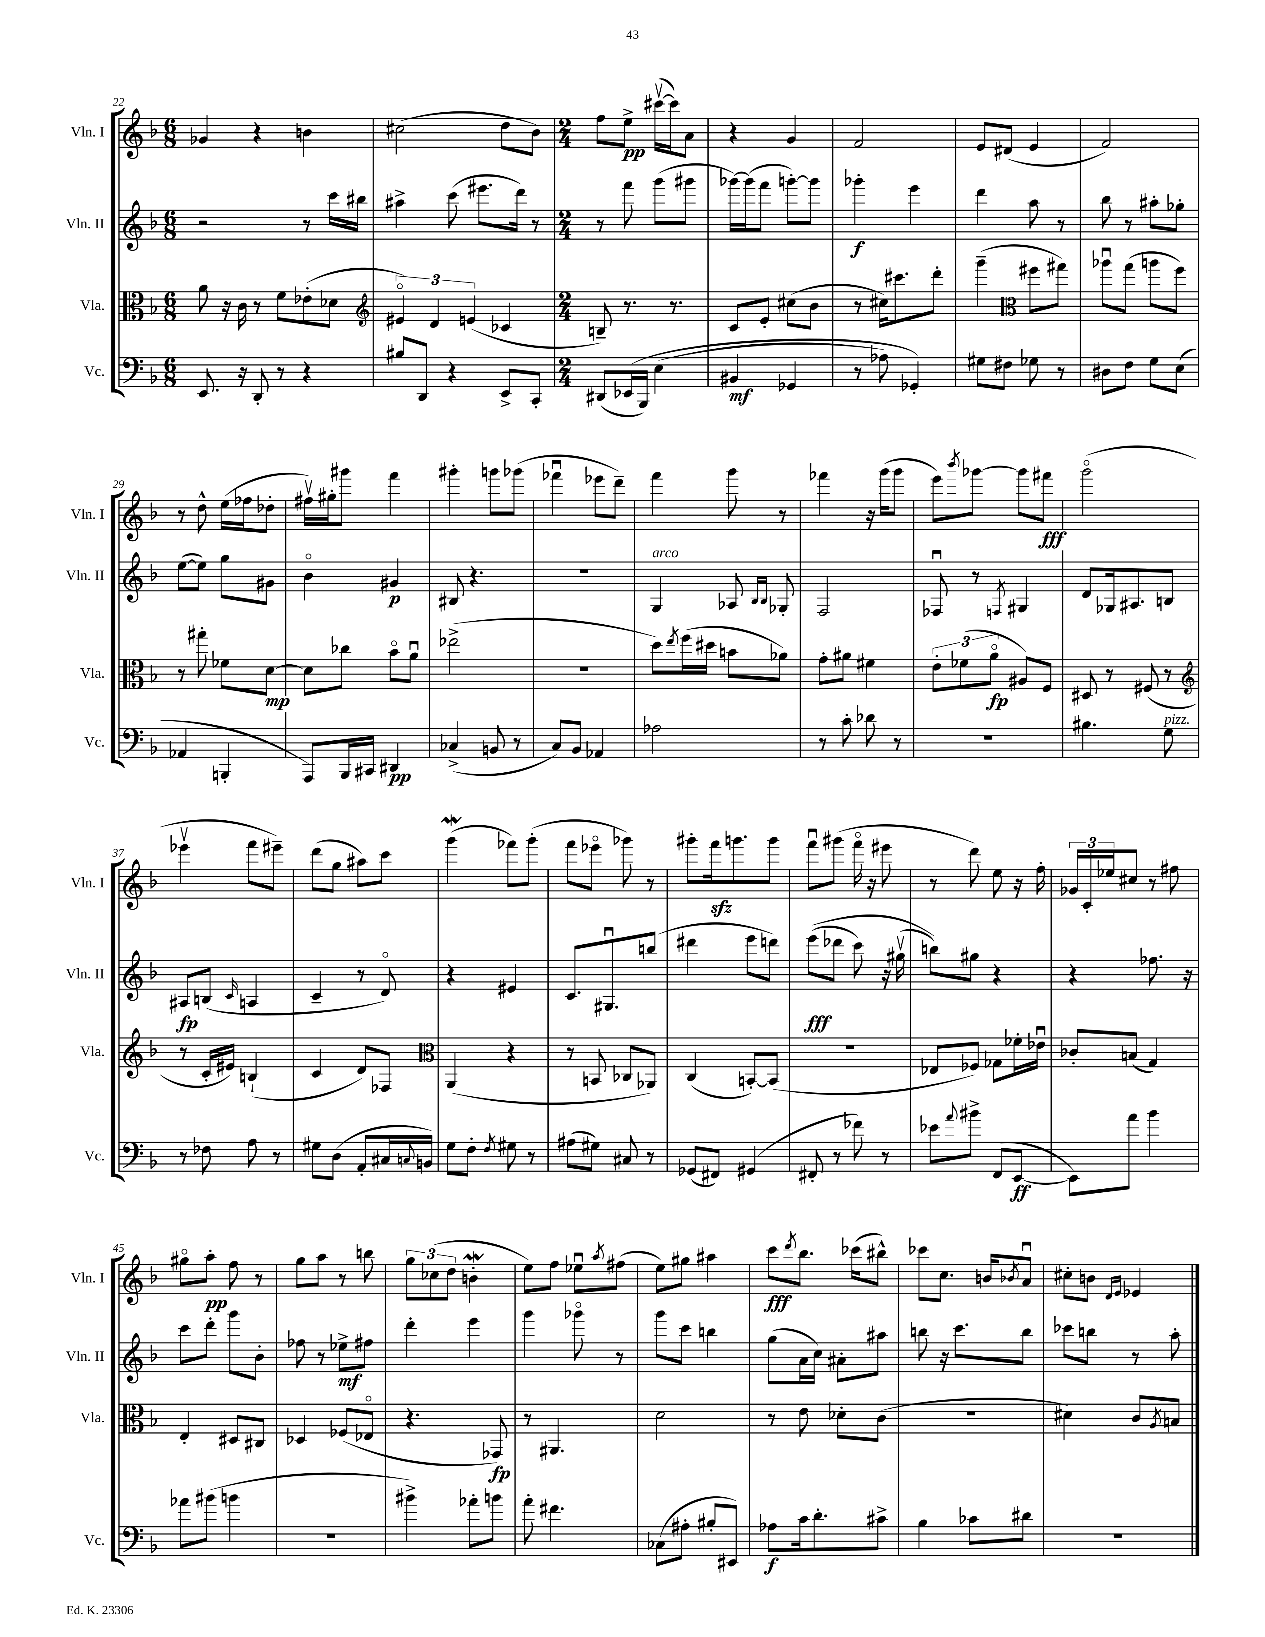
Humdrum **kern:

**kern	**dynam	**kern	**dynam	**kern	**dynam	**kern	**dynam
*part4	*part4	*part3	*part3	*part2	*part2	*part1	*part1
*staff4	*staff4	*staff3	*staff3	*staff2	*staff2	*staff1	*staff1
*I"Vc.	*	*I"Vla.	*	*I"Vln. II	*	*I"Vln. I	*
*I'Vc.	*	*I'Vla.	*	*I'Vln. II	*	*I'Vln. I	*
*clefF4	*	*clefC3	*	*clefG2	*	*clefG2	*
*k[b-]	*	*k[b-]	*	*k[b-]	*	*k[b-]	*
*M6/8	*	*M6/8	*	*M6/8	*	*M6/8	*
=22	=22	=22	=22	=22	=22	=22	=22
8.EE/	.	8a\	.	2r	.	4g-X/	.
.	.	16r	.	.	.	.	.
16r	.	16c\	.	.	.	.	.
8DD'/	.	8r	.	.	.	4r	.
8r	.	8f\L	.	.	.	.	.
4r	.	(8e-X'\	.	8r	.	4bn\	.
.	.	8d-X\J	.	16ccc\LL	.	.	.
.	.	.	.	16bb#X\JJ	.	.	.
=23	=23	=23	=23	=23	=23	=23	=23
*	*	*clefG2	*	*	*	*	*
8B#X/L	.	6e#X/)	.	4aa#X^\	.	(2cc#X\	.
8DD/J	.	.	.	.	.	.	.
.	.	6d/	.	.	.	.	.
4r	.	.	.	(8ccc\	.	.	.
.	.	(6en/	.	.	.	.	.
.	.	.	.	8.eee#X\L	.	.	.
8EE^/L	.	4c-X/	.	.	.	8dd\L	.
.	.	.	.	16ddd\Jk)	.	.	.
8CC'/J	.	.	.	8r	.	8b-\J)	.
=24	=24	=24	=24	=24	=24	=24	=24
*M2/4	*	*M2/4	*	*M2/4	*	*M2/4	*
(8DD#X/L	.	8Bn~/)	.	8r	.	8ff\L	.
(16EE-X/L	.	8.r	.	8fff\	.	8ee^\J	pp
16BBB-/JJ)	.	.	.	.	.	.	.
(4E\	.	.	.	(8ggg\L	.	([16ccc#Xv\LL	.
.	.	8.r	.	.	.	16ccc#\J])	.
.	.	.	.	8ggg#X\J	.	8a\J	.
=25	=25	=25	=25	=25	=25	=25	=25
4BB#X/	mf	8c/L	.	[16ggg-X\LL)	.	4r	.
.	.	.	.	(16ggg-\J]	.	.	.
.	.	8e'/J	.	8fff\J	.	.	.
4GG-X/	.	(8cc#X\L	.	[8gggn'\L)	.	4g/	.
.	.	8b-\J	.	8ggg\J]	.	.	.
=26	=26	=26	=26	=26	=26	=26	=26
8r	.	8r	.	4ggg-X'\	f	2f/	.
8A-X\)	.	16cc#X\KL)	.	.	.	.	.
.	.	8.ccc#X\	.	.	.	.	.
4GG-X'/)	.	.	.	4eee\	.	.	.
.	.	8ddd'\J	.	.	.	.	.
=27	=27	=27	=27	=27	=27	=27	=27
8G#X\L	.	(4ggg~\	.	4ddd\	.	8e/L	.
8F#X\J	.	.	.	.	.	(8d#X/J	.
*	*	*clefC3	*	*	*	*	*
8G-X\	.	8ff#X\L	.	8aa\	.	4e/	.
8r	.	8gg#X\J)	.	8r	.	.	.
=28	=28	=28	=28	=28	=28	=28	=28
8D#X\L	.	8aa-Xu\L	.	8bb-\	.	2f/)	.
8F\J	.	(8gg\J	.	8r	.	.	.
8G\L	.	8aan\L	.	8aa#X'\L	.	.	.
(8E\J	.	8ff\J)	.	8gg-X'\J	.	.	.
!!LO:LB:g=z
=29	=29	=29	=29	=29	=29	=29	=29
4AA-X/	.	8r	.	([8ee\L	.	8r	.
.	.	8gg#X'\	.	8ee\J])	.	8dd^^\	.
4BBBn'/	.	8f-X\L	.	8gg\L	.	(16ee\LL	.
.	.	.	.	.	.	16ff-X\J	.
.	.	[8d\J	mp	8g#X\J	.	8dd-X'\J	.
=30	=30	=30	=30	=30	=30	=30	=30
8AAA/L)	.	8d\L]	.	4b-\	.	16ff#Xv\LL)	.
.	.	.	.	.	.	16gg#X'\J	.
16BBB-/L	.	8cc-X\J	.	.	.	8ggg#X\J	.
16CC#X/JJ	.	.	.	.	.	.	.
4DD#X/	pp	8b-\L	.	4g#X/	p	4fff\	.
.	.	8au\J	.	.	.	.	.
=31	=31	=31	=31	=31	=31	=31	=31
(4C-X^/	.	(2ee-X^\	.	8B#X/	.	4ggg#X'\	.
.	.	.	.	4.r	.	.	.
8BBn/	.	.	.	.	.	8gggn\L	.
8r	.	.	.	.	.	(8ggg-X\J	.
=32	=32	=32	=32	=32	=32	=32	=32
8C/L)	.	2r	.	2r	.	4fff-Xu\	.
8BB-/J	.	.	.	.	.	.	.
4AA-X/	.	.	.	.	.	8eee-X\L	.
.	.	.	.	.	.	8ddd~\J)	.
=33	=33	=33	=33	=33	=33	=33	=33
!	!	!	!	!LO:TX:a:i:t=arco	!	!	!
2A-X\	.	8dd\L)	.	4G/	.	4fff\	.
.	.	8qee/	.	.	.	.	.
.	.	(16ff\L	.	.	.	.	.
.	.	16dd#X\JJ	.	.	.	.	.
.	.	8bn\L	.	8A-X/	.	8ggg\	.
.	.	.	.	16qqB-/LL	.	.	.
.	.	.	.	16qqB-/JJ	.	.	.
.	.	8a-X\J)	.	8G-X'/	.	8r	.
=34	=34	=34	=34	=34	=34	=34	=34
8r	.	8g'\L	.	2F/	.	4fff-X\	.
8c'\	.	8a#X\J	.	.	.	.	.
8d-X\	.	4f#X\	.	.	.	16r	.
.	.	.	.	.	.	(16ggg\KL	.
8r	.	.	.	.	.	8ggg\J	.
=35	=35	=35	=35	=35	=35	=35	=35
2r	.	12e'\L	.	8F-Xu/	.	8eee\L)	.
.	.	(12f-X\	.	.	.	.	.
.	.	.	.	.	.	8qbbb-/	.
.	.	.	.	8r	.	[8ggg-X\J	.
.	.	12a\J	fp	.	.	.	.
.	.	.	.	8qFn/	.	.	.
.	.	8A#X/L)	.	4G#X/	.	8ggg-\L]	.
.	.	8F/J	.	.	.	8fff#X\J	fff
=36	=36	=36	=36	=36	=36	=36	=36
4.B#X\	.	8D#X/	.	8d/L	.	(2ggg\	.
.	.	8r	.	16G-X/k	.	.	.
.	.	.	.	8.A#X/	.	.	.
.	.	(8F#X/	.	.	.	.	.
!LO:TX:a:i:t=pizz.	!	!	!	!	!	!	!
8G\	.	8r	.	8Bn/J	.	.	.
!!LO:LB:g=z
=37	=37	=37	=37	=37	=37	=37	=37
*	*	*clefG2	*	*	*	*	*
8r	.	8r	.	8A#X/L	fp	4eee-Xv\	.
8F-X\	.	16c'/LL	.	(8Bn/J	.	.	.
.	.	16e#X/JJ)	.	.	.	.	.
.	.	.	.	16qqc/	.	.	.
8A\	.	(4Bn`/	.	4An/	.	8fff\L	.
8r	.	.	.	.	.	8eee#X~\J)	.
=38	=38	=38	=38	=38	=38	=38	=38
8G#X\L	.	4c/	.	4c~/	.	(8ddd\L	.
(8D\J	.	.	.	.	.	8gg\J	.
8AA'/L	.	8d/L)	.	8r	.	8aa#X\L)	.
16C#X/L	.	8F-X/J	.	8d/)	.	8ccc\J	.
8qqCn/	.	.	.	.	.	.	.
16BBn/JJ)	.	.	.	.	.	.	.
=39	=39	=39	=39	=39	=39	=39	=39
*	*	*clefC3	*	*	*	*	*
8G\L	.	(4AA/	.	4r	.	(4gggW\	.
8F'\J	.	.	.	.	.	.	.
8qF/	.	.	.	.	.	.	.
8G#X\	.	4r	.	4e#X/	.	8fff-X\L)	.
8r	.	.	.	.	.	(8ggg'\J	.
=40	=40	=40	=40	=40	=40	=40	=40
(8A#X\L	.	8r	.	8.c/L	.	8fff\L	.
8G#X\J)	.	8BBn/	.	.	.	8eee-X\J	.
.	.	.	.	8.G#Xu/	.	.	.
8C#X/	.	8C-X/L	.	.	.	8ggg-X\)	.
8r	.	8AA-X/J)	.	(8bbn/J	.	8r	.
=41	=41	=41	=41	=41	=41	=41	=41
(8GG-X/L	.	(4C/	.	4ddd#X\	.	8ggg#X'\L	.
8FF#X/J)	.	.	.	.	.	16fffzz\k	.
.	.	.	.	.	.	8.gggn\	.
(4GG#X/	.	[8BBn'/L)	.	8eee\L	.	.	.
.	.	(8BB/J]	.	8dddn\J)	.	8ggg\J	.
=42	=42	=42	=42	=42	=42	=42	=42
8FF#X'/	.	2r	.	((8eee\L	fff	8fffu\L	.
8r	.	.	.	8ddd-X\J	.	(8ggg#X\J	.
8f-X\)	.	.	.	8ccc\)	.	16fff\	.
.	.	.	.	.	.	16r	.
8r	.	.	.	16r	.	8eee#X\	.
.	.	.	.	(16gg#Xv\	.	.	.
=43	=43	=43	=43	=43	=43	=43	=43
8e-X\L	.	8E-X/L	.	8bbn\L))	.	8r	.
8qqa/	.	.	.	.	.	.	.
8b#X^\J	.	8F-X/J)	.	8gg#X\J	.	8ddd\)	.
(8FF/L	.	8G-X\L	.	4r	.	8ee\	.
[8EE/J	ff	16f-X'\L	.	.	.	16r	.
.	.	16e-Xu\JJ	.	.	.	16ff'\	.
=44	=44	=44	=44	=44	=44	=44	=44
8EE\L])	.	8c-X'/L	.	4r	.	24g-X/LL	.
.	.	.	.	.	.	24c'/	.
.	.	.	.	.	.	24ee-X/J	.
8a\J	.	(8Bn/J	.	.	.	8cc#X/J	.
4b-\	.	4G/)	.	8.ff-X\	.	8r	.
.	.	.	.	.	.	8ff#X\	.
.	.	.	.	16r	.	.	.
!!LO:LB:g=z
=45	=45	=45	=45	=45	=45	=45	=45
8a-X\L	.	4E'/	.	8ccc\L	.	8gg#X\L	.
(8b#X\J	.	.	.	8ddd'\J	.	8aa'\J	pp
4bn\	.	8D#X/L	.	8ggg\L	.	8ff\	.
.	.	8C#X/J	.	8b-'\J	.	8r	.
=46	=46	=46	=46	=46	=46	=46	=46
2r	.	4D-X/	.	8ff-X\	.	8gg\L	.
.	.	.	.	8r	.	8aa\J	.
.	.	(8F-X/L	.	8ee-X^\L	mf	8r	.
.	.	8E-X/J	.	8ff#X\J	.	8bbn\	.
=47	=47	=47	=47	=47	=47	=47	=47
4b#X^\)	.	4.r	.	4ddd'\	.	12gg\L	.
.	.	.	.	.	.	(12cc-X\	.
.	.	.	.	.	.	12dd\J	.
8a-X'\L	.	.	.	4eee\	.	4bnW'\	.
8bn\J	.	8GG-X/)	fp	.	.	.	.
=48	=48	=48	=48	=48	=48	=48	=48
8a'\	.	8r	.	4ggg\	.	8ee\L)	.
4.f#X\	.	4.AA#X/	.	.	.	8ff\J	.
.	.	.	.	8ggg-X\	.	8ee-Xu\L	.
.	.	.	.	.	.	8qaa/	.
.	.	.	.	8r	.	(8ff#X\J	.
=49	=49	=49	=49	=49	=49	=49	=49
(8C-X\L	.	2d\	.	8ggg\L	.	8ee\L)	.
8A#X'\J	.	.	.	8ccc\J	.	8gg#X\J	.
8B#X'/L	.	.	.	4bbn\	.	4aa#X\	.
8EE#X/J)	.	.	.	.	.	.	.
=50	=50	=50	=50	=50	=50	=50	=50
8A-X\L	f	8r	.	(8gg\L	.	8ccc\L	fff
.	.	.	.	.	.	8qddd/	.
16c\k	.	8e\	.	16a\L	.	8.bb-\J	.
8.d'\	.	.	.	16cc\JJ)	.	.	.
.	.	8d-X'\L	.	8a#X'\L	.	.	.
.	.	.	.	.	.	(16ccc-X\KL	.
8c#X^\J	.	(8c\J	.	8aa#X\J	.	8bb#X^^\J)	.
=51	=51	=51	=51	=51	=51	=51	=51
4B-\	.	2r	.	8bbn\	.	8ccc-X\L	.
.	.	.	.	16r	.	8.cc\J	.
.	.	.	.	8.ccc\L	.	.	.
8c-X\L	.	.	.	.	.	.	.
.	.	.	.	.	.	16bn/KL	.
.	.	.	.	.	.	8qb-X/	.
8d#X\J	.	.	.	8bb\J	.	8au/J	.
=52	=52	=52	=52	=52	=52	=52	=52
2r	.	4d#X\)	.	8ccc-X\L	.	8cc#X'\L	.
.	.	.	.	8bbn\J	.	8bn\J	.
.	.	.	.	.	.	16qqd/LL	.
.	.	.	.	.	.	16qqe/JJ	.
.	.	8c/L	.	8r	.	4e-X/	.
.	.	8qA/	.	.	.	.	.
.	.	8Bn/J	.	8aa'\	.	.	.
==	==	==	==	==	==	==	==
*-	*-	*-	*-	*-	*-	*-	*-
